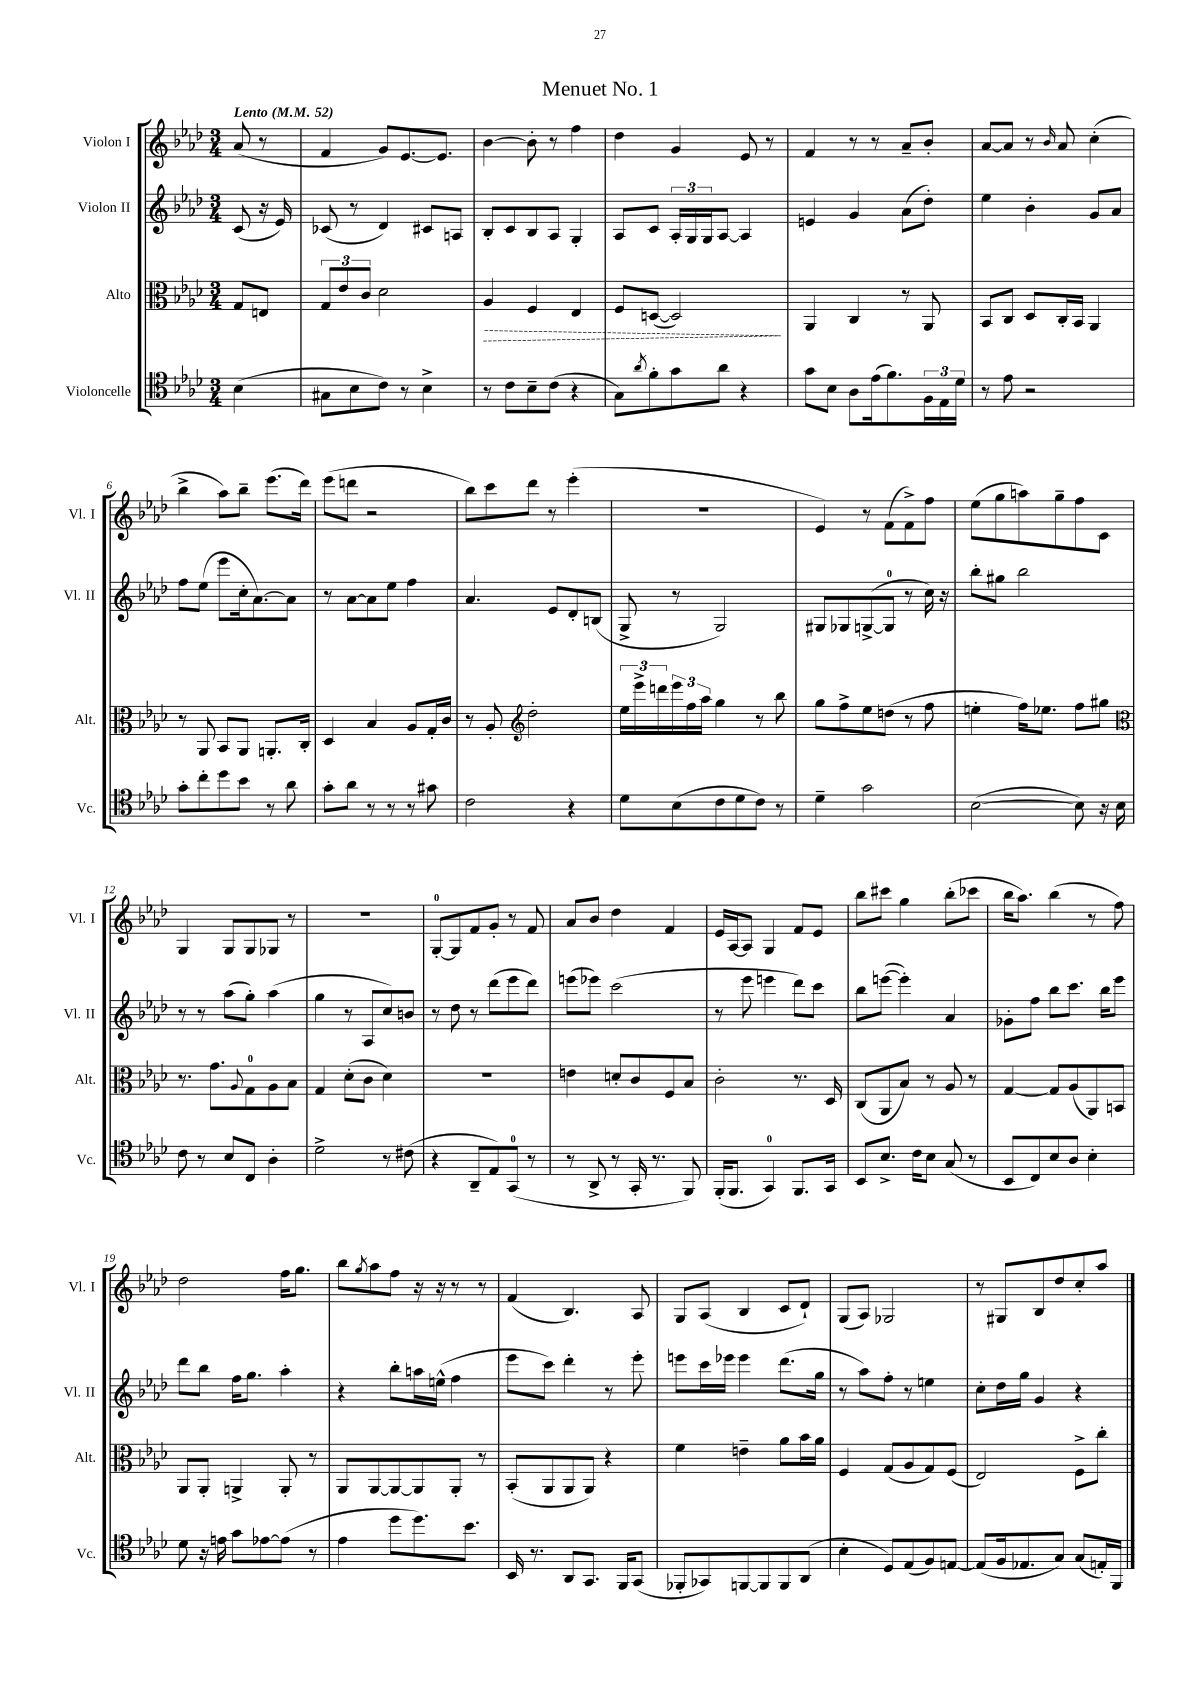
\header { title = "Menuet No. 1" }
<<
\new StaffGroup <<
\new Staff = "s0" \with { instrumentName = "Violon I" shortInstrumentName = "Vl. I" } {
    \clef treble \key aes \major \numericTimeSignature \time 3/4 \partial 4 \tempo "Lento" 4 = 52
    aes'8( r8 |
    f'4 g'8) ees'8.~ ees'8. |
    bes'4~ bes'8-. r8 f''4 |
    des''4 g'4 ees'8 r8 |
    f'4 r8 r8 aes'8-- bes'8-. |
    aes'8~ aes'8 r8 \grace { bes'16 } aes'8 c''4-.( |
    bes''4-> aes''8) bes''8-- ees'''8.( des'''16) |
    ees'''8( d'''8 r2 |
    bes''8) c'''8 des'''8 r8 ees'''4-.( |
    R2. |
    ees'4) r8 f'8( f'8->) f''8 |
    ees''8( g''8 a''8) g''8-- f''8 c'8 |
    g4 g8 g8 ges8 r8 |
    R2. |
    g8-0~-. g8 f'8 g'8-. r8 f'8 |
    aes'8 bes'8 des''4 f'4 |
    ees'16 aes16~ aes8 g4 f'8 ees'8 |
    bes''8 cis'''8 g''4 bes''8-.( ces'''8 |
    bes''16 aes''8.) bes''4( r8 f''8) |
    des''2 f''16 g''8. |
    bes''8 \acciaccatura { g''8 } aes''8 f''8 r16 r16 r8 r8 |
    f'4( bes4.) aes8 |
    g8 aes8( bes4 c'8 des'8-!) |
    g8( aes8) ges2 |
    r8 gis8 bes8 des''8 c''8-. aes''8 \bar "|." |
}
\new Staff = "s1" \with { instrumentName = "Violon II" shortInstrumentName = "Vl. II" } {
    \clef treble \key aes \major \numericTimeSignature \time 3/4 \partial 4
    c'8( r16 ees'16) |
    ces'8( r8 des'4) cis'8 a8 |
    bes8-. c'8 bes8 aes8 g4-. |
    aes8 c'8 \tuplet 3/2 { aes16-. g16 g16 } aes8~ aes4 |
    e'4 g'4 aes'8( des''8-.) |
    ees''4 bes'4-. g'8 aes'8 |
    f''8 ees''8( ees'''8 c''16-. aes'8.~) aes'8 |
    r8 aes'8~ aes'8 ees''8 f''4 |
    aes'4. ees'8 des'8-. b8( |
    g8-> r8 g2) |
    gis8 ges8 g8~->( g8-0 r8 c''16) r16 |
    bes''8-. gis''8 bes''2 |
    r8 r8 aes''8( g''8-.) aes''4( |
    g''4 r8 aes8 c''8) b'8 |
    r8 des''8 r8 des'''8( ees'''8 des'''8) |
    e'''8( ees'''8) c'''2( |
    r8 ees'''8 e'''4 des'''8) c'''8 |
    bes''8 e'''8~( e'''4-.) aes'4 |
    ges'8-. f''8 bes''8 c'''8. bes''16 ees'''8 |
    des'''8 bes''8 f''16 g''8. aes''4-. |
    r4 bes''8-. a''16 e''16-^( f''4 |
    ees'''8 c'''8) des'''4-. r8 ees'''8-. |
    e'''8 c'''16 ees'''16 ees'''4 des'''8.( g''16 |
    r8 aes''8) f''8-. r8 e''4 |
    c''8-. des''16 g''16 g'4 r4 \bar "|." |
}
\new Staff = "s2" \with { instrumentName = "Alto" shortInstrumentName = "Alt." } {
    \clef alto \key aes \major \numericTimeSignature \time 3/4 \partial 4
    g8 e8 |
    \tuplet 3/2 { g8 ees'8 c'8 } des'2 |
    \once \override Hairpin.style = #'dashed-line aes4\> f4 ees4 |
    f8 d8~( d2\!) |
    aes,4 c4 r8 aes,8 |
    bes,8 c8 des8 c16-. bes,16 aes,4 |
    r8 aes,8 bes,8 aes,8 a,8.-. c16-. |
    des4 bes4 aes8 g16-. c'16 |
    r8 aes8-. \clef treble des''2-. |
    \tuplet 3/2 { ees''16 ees'''16-> d'''16 } \tuplet 3/2 { ees'''16 f''16 aes''16 } g''4 r8 bes''8 |
    g''8 f''8-> ees''8 d''8( r8 f''8 |
    e''4-. f''16) ees''8. f''8 gis''8 |
    \clef alto r8. g'8. \appoggiatura { aes8 } g8-0 aes8 bes8 |
    g4 des'8-.( c'8 des'4) |
    R2. |
    e'4 d'8-. c'8 f8 bes8 |
    c'2-. r8. des16 |
    c8( aes,8 bes8) r8 aes8 r8 |
    g4~ g8 aes8( aes,8) b,8 |
    aes,8 aes,8-. a,4-> a,8-. r8 |
    aes,8 aes,8~ aes,8~ aes,8 aes,8-. r8 |
    bes,8-.( aes,8 aes,8 aes,8) r4 |
    f'4 e'4-- aes'8 bes'16 aes'16 |
    f4 g8( aes8 g8) f8( |
    ees2) f8-> c''8-. \bar "|." |
}
\new Staff = "s3" \with { instrumentName = "Violoncelle" shortInstrumentName = "Vc." } {
    \clef tenor \key aes \major \numericTimeSignature \time 3/4 \partial 4
    bes4( |
    gis8 bes8 c'8) r8 bes4-> |
    r8 c'8 bes8-- c'8( r4 |
    g8) \acciaccatura { aes'8 } f'8-. g'8 aes'8 r4 |
    g'8 bes8 aes8 ees'16( f'8.) \tuplet 3/2 { f16 ees16 des'16 } |
    r8 ees'8 r2 |
    g'8-. c''8-. des''8 bes'8 r8 aes'8 |
    g'8-. aes'8 r8 r8 r8 gis'8 |
    c'2 r4 |
    des'8 bes8( c'8 des'8 c'8) r8 |
    des'4-- g'2 |
    bes2~( bes8) r16 bes16 |
    c'8 r8 bes8 c8 aes4-. |
    des'2-> r8 cis'8( |
    r4 aes,8-- ees8) g,8-0( r8 |
    r8 aes,8-> r8 g,16-. r8. f,8) |
    f,16-.( f,8. g,4-0) f,8. g,16 |
    bes,8 bes8.-> c'16 bes8 g8( r8 |
    bes,8 c8) bes8 aes8 bes4-. |
    des'8 r16 e'16 g'8 ees'8~ ees'8( r8 |
    ees'4 des''8 des''8.) bes'8. |
    bes,16 r8. aes,8 g,8. f,16 g,8( |
    fes,8-. ges,8) f,8~ f,8 f,8 aes,8( |
    bes4-. des8) ees8( f8) e8~ |
    e8( f16 ees8. g8) g8( e16-.) f,16 \bar "|." |
}
>>
>>
